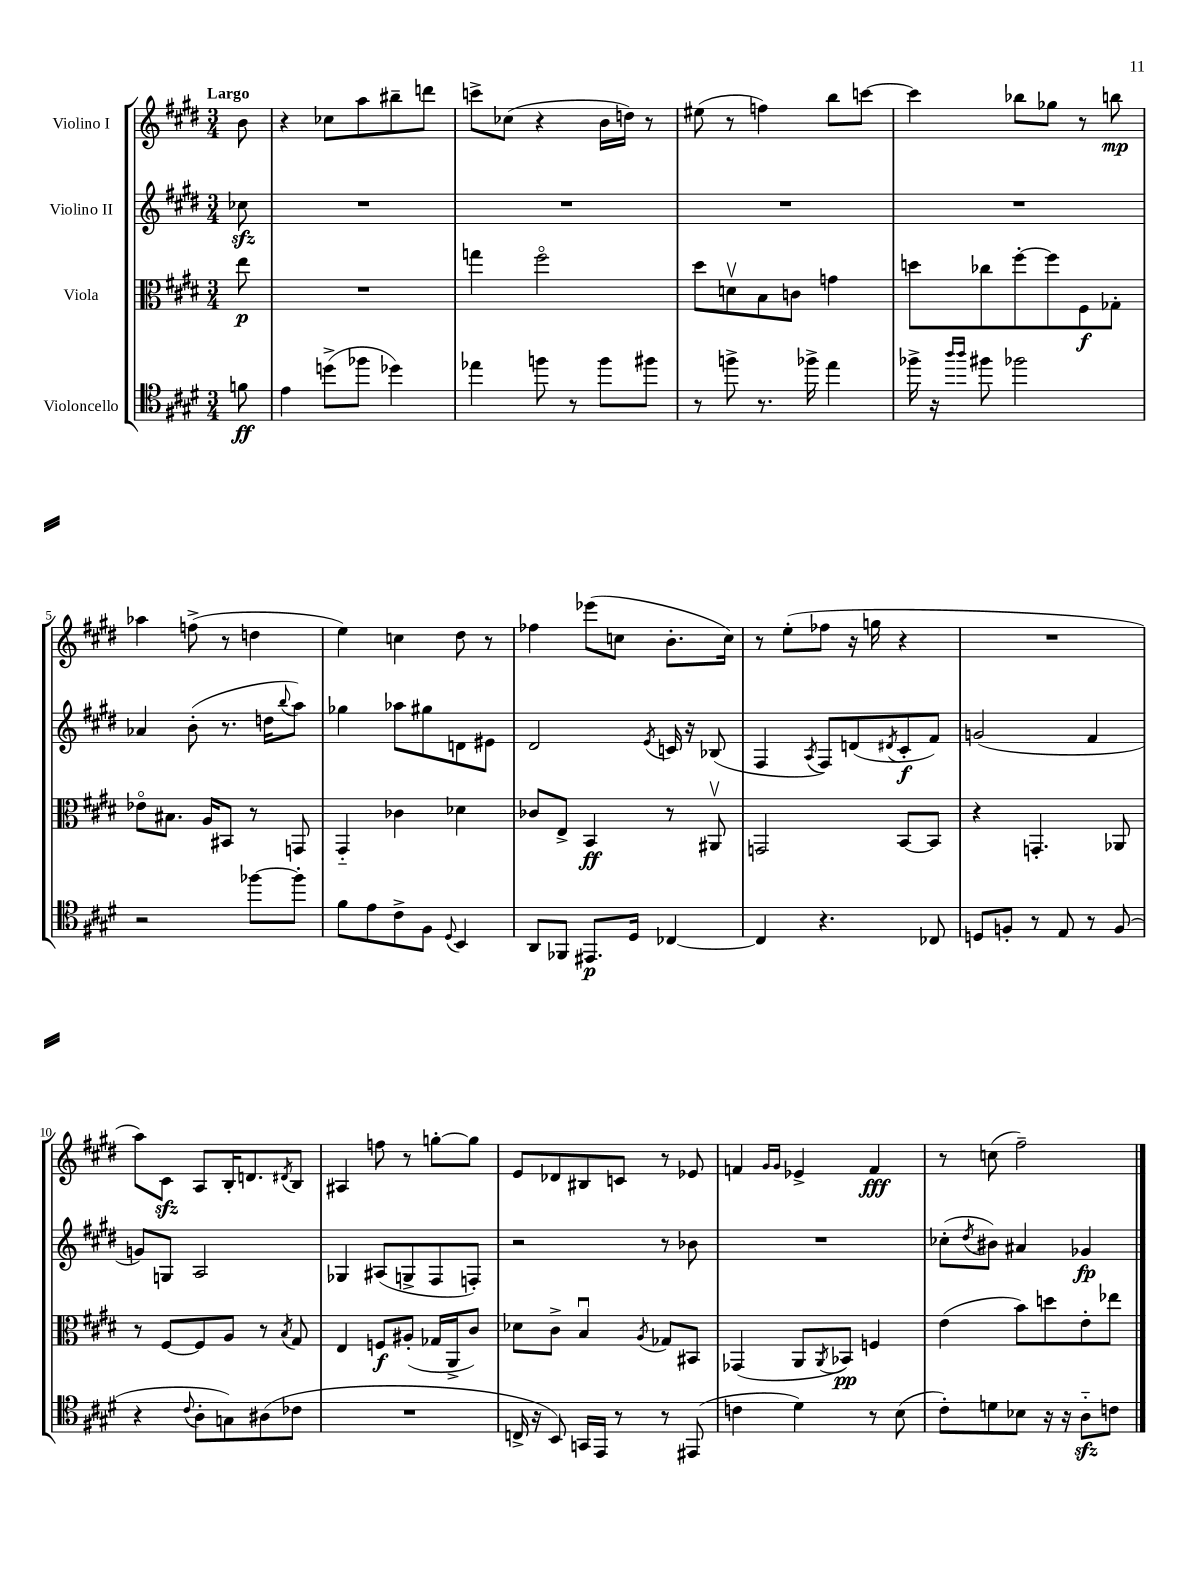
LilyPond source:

<<
\new StaffGroup <<
\new Staff = "s0" \with { instrumentName = "Violino I" } {
    \clef treble \key e \major \numericTimeSignature \time 3/4 \partial 8 \tempo "Largo"
    b'8 |
    r4 ces''8 a''8 bis''8-- d'''8 |
    c'''8-> ces''8( r4 b'16 d''16) r8 |
    eis''8( r8 f''4) b''8 c'''8~ |
    c'''4 bes''8 ges''8 r8 b''8\mp |
    aes''4 f''8->( r8 d''4 |
    e''4) c''4 dis''8 r8 |
    fes''4 ees'''8( c''8 b'8.-. c''16) |
    r8 e''8-.( fes''8 r16 g''16 r4 |
    R2. |
    a''8) cis'8\sfz a8 b16-. d'8. \acciaccatura { dis'8 } b8 |
    ais4 f''8 r8 g''8~-. g''8 |
    e'8 des'8 bis8 c'8 r8 ees'8 |
    f'4 \grace { gis'16 gis'16 } ees'4-> f'4\fff |
    r8 c''8( fis''2--) \bar "|." |
}
\new Staff = "s1" \with { instrumentName = "Violino II" } {
    \clef treble \key e \major \numericTimeSignature \time 3/4 \partial 8
    ces''8\sfz |
    R2. |
    R2. |
    R2. |
    R2. |
    aes'4 b'8-.( r8. d''16 \appoggiatura { b''8 } a''8) |
    ges''4 aes''8 gis''8 d'8 eis'8 |
    dis'2 \acciaccatura { e'8 } c'16 r16 bes8( |
    fis4 \acciaccatura { a8 } fis8) d'8( \acciaccatura { dis'8 } cis'8-.\f fis'8) |
    g'2( fis'4 |
    g'8) g8 a2 |
    ges4 ais8( g8-> fis8 f8-.) |
    r2 r8 bes'8 |
    R2. |
    ces''8-.( \acciaccatura { dis''8 } bis'8) ais'4 ges'4\fp \bar "|." |
}
\new Staff = "s2" \with { instrumentName = "Viola" } {
    \clef alto \key e \major \numericTimeSignature \time 3/4 \partial 8
    e''8\p |
    R2. |
    g''4 fis''2\flageolet |
    dis''8 d'8\upbow b8 c'8 g'4 |
    d''8 ces''8 fis''8~-. fis''8 fis8\f ges8-. |
    ees'8\flageolet bis8. a16 bis,8 r8 g,8 |
    gis,4-_ ces'4 des'4 |
    ces'8 e8-> b,4\ff r8 ais,8\upbow |
    g,2 b,8~ b,8 |
    r4 g,4.-. aes,8 |
    r8 fis8~ fis8 a8 r8 \acciaccatura { b8 } gis8 |
    e4 f8\f ais8-.( ges16 a,16-> cis'8) |
    des'8 cis'8-> b4\downbow \acciaccatura { a8 } ges8 bis,8 |
    ges,4( a,8 \acciaccatura { a,8 } bes,8\pp) f4 |
    e'4( b'8) d''8 e'8-. ees''8 \bar "|." |
}
\new Staff = "s3" \with { instrumentName = "Violoncello" } {
    \clef tenor \key e \major \numericTimeSignature \time 3/4 \partial 8
    f'8\ff |
    e'4 d''8->( fes''8 des''4) |
    ees''4 f''8 r8 f''8 fis''8 |
    r8 f''8-> r8. fes''16-> e''4 |
    fes''16-> r16 \grace { a''16 a''16 } fis''8 fes''2 |
    r2 fes''8~ fes''8-. |
    fis'8 e'8 cis'8-> fis8 \appoggiatura { dis8 } b,4 |
    a,8 fes,8 eis,8.\p dis16 ces4~ |
    ces4 r4. ces8 |
    d8 f8-. r8 e8 r8 f8( |
    r4 \appoggiatura { cis'8 } a8-. g8) ais8( ces'8 |
    R2. |
    c16-> r16 b,8) g,16 e,16 r8 r8 eis,8( |
    c'4 dis'4) r8 b8( |
    cis'8-.) d'8 bes8 r16 r16 a8-_\sfz c'8 \bar "|." |
}
>>
>>
